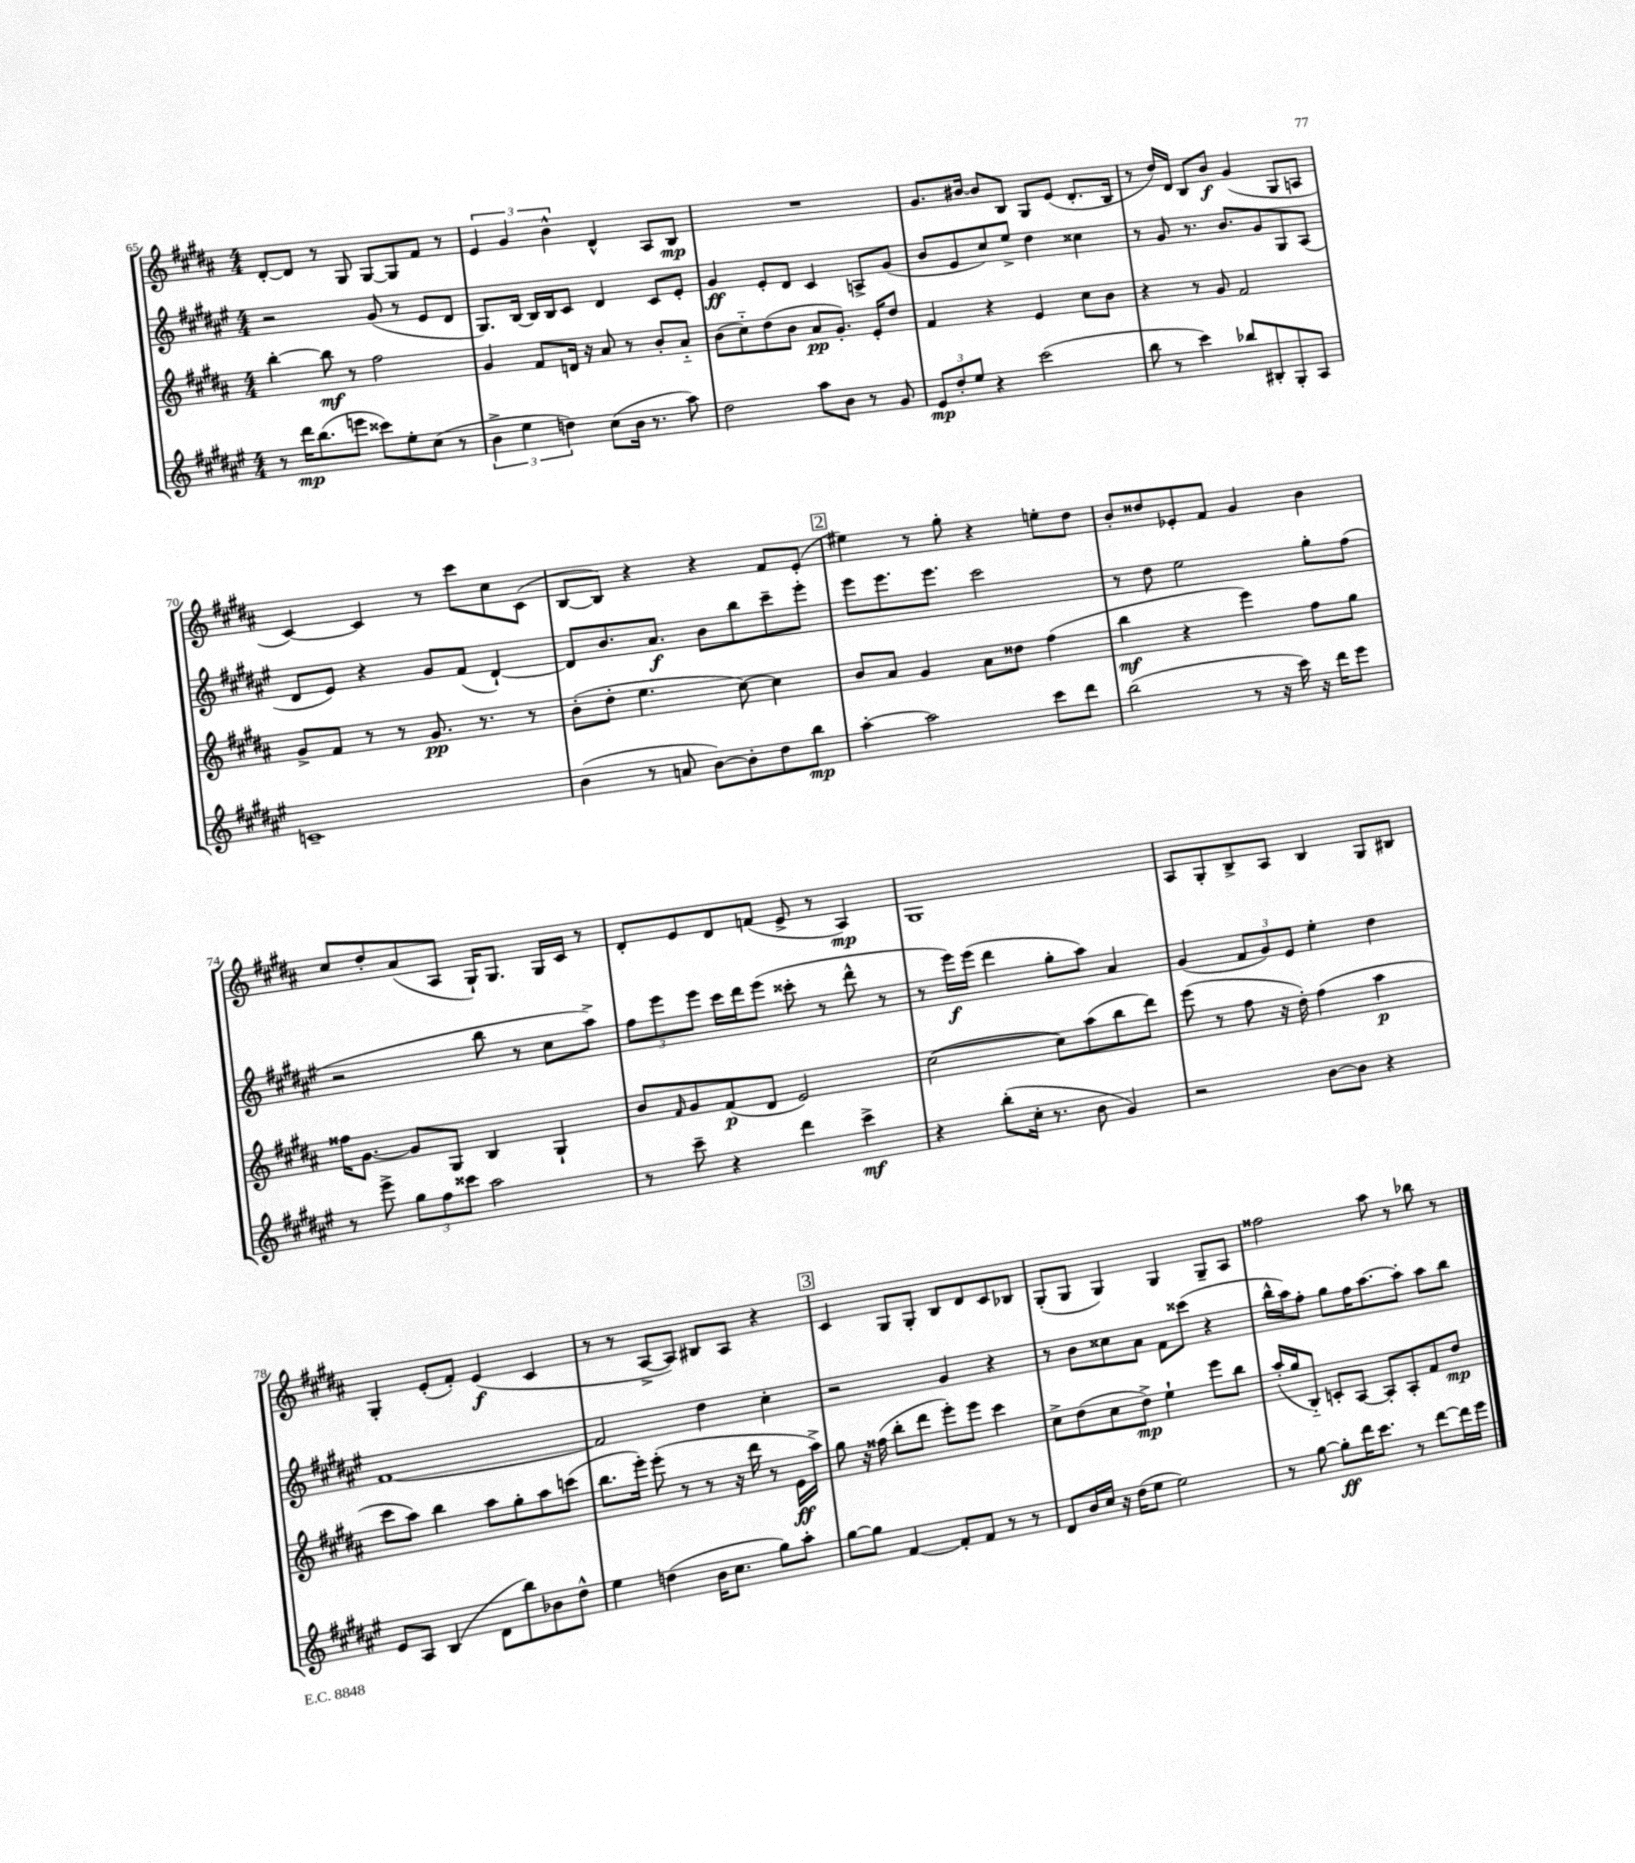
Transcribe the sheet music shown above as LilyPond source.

<<
\new StaffGroup <<
\new Staff = "s0" {
    \clef treble \key b \major \numericTimeSignature \time 4/4
    dis'8~-. dis'8 r8 gis8 gis8~ gis8 fis'8 r8 |
    \tuplet 3/2 { e'4 gis'4 b'4-^ } dis'4-^ ais8 b8\mp |
    R1 |
    gis'8. bis'16~ bis'8 b8 gis8 e'8( dis'8.-. b16 |
    r8 dis''16) dis'16 b8 b'8\f gis'4( gis8 a8 |
    cis'4~) cis'4 r8 cis'''8 cis''8 cis'8( |
    b8~ b8) r4 r4 fis'8 e'8-.( |
    \mark \markup { \box "2" } eis''4) r8 gis''8-. r4 e''8-. dis''8 |
    b'8-. disis''8 ees'8-. fis'8 gis'4 b'4 |
    cis''8 dis''8-. ais'8( ais8 gis16-!) gis8. gis16 cis'16 r8 |
    dis'8-. e'8 dis'8 f'8( e'8-> r8 ais4\mp) |
    gis1 |
    ais8 gis8-. b8-> ais8 b4 gis8 bis8 |
    gis4-. e'8-.( fis'8-.) e'4\f( cis'4 |
    r8 r8 ais8~-> ais8) bis8 ais8 r4 |
    \mark \markup { \box "3" } cis'4 gis8 gis8-. b8 dis'8 cis'8 bes8 |
    gis8-.( gis8 gis4) gis4 gis8-- ais8 |
    fisis''2 ais''8 r8 bes''8 r8 \bar "|." |
}
\new Staff = "s1" {
    \clef treble \key fis \major \numericTimeSignature \time 4/4
    r2 gis'8( r8 eis'8 dis'8 |
    gis8.) b16~ b16 b16 cis'8 dis'4 cis'8 eis'8-. |
    gis'4\ff eis'8-. dis'8 cis'4 a8-> gis'8( |
    b'8 eis'8 cis''8) eis''8-> dis''4 cisis''4 |
    r8 gis'8 r8. b'8. gis'8 gis8 ais8( |
    dis'8 eis'8) r4 gis'8 fis'8( dis'4~-!) |
    dis'8 b'8. ais'8.\f b'8 b''8 cis'''8-- eis'''8-. |
    \mark \markup { \box "2" } eis'''8 eis'''8. eis'''8. cis'''2 |
    r8 dis''8 eis''2 gis''8-. fis''8( |
    r2 b''8 r8 cis''8 ais''8->) |
    \tuplet 3/2 { fis''8 eis'''8 eis'''8 } cis'''16 dis'''16 eis'''8( cisis'''8-. r8 dis'''8-^ r8 |
    r8 eis'''16\f) eis'''16( dis'''4 gis''8-. ais''8) ais'4 |
    gis'4( \tuplet 3/2 { fis'8 gis'8) eis'8 } eis''4-. dis''4 |
    fis'1~ |
    fis'2 dis''4 cis''4-. |
    \mark \markup { \box "3" } r2 gis'4 r4 |
    r8 b'8 cisis''8 ais'8 fis'8 cisis'''8( r4 |
    b''16-^ ais''16) fis''8-. gis''8 fis''16 ais''8.~ ais''8-. ais''8 b''8 \bar "|." |
}
\new Staff = "s2" {
    \clef treble \key b \major \numericTimeSignature \time 4/4
    b''4~-. b''8\mf r8 fis''2 |
    gis'4 fis'8 d'16 r16 ais'8 r8 b'8-. ais'8-_ |
    b'8( cis''8-_) dis''8( b'8 ais'8\pp gis'8.-.) e'16-. dis''8 |
    fis'4 r4 e'4 cis''8 b'8 |
    r4 r8 gis'8 fis'2 |
    gis'8-> fis'8 r8 r8 gis'8.\pp r8. r8 |
    b'8-.( dis''8-. e''4. cis''8~) cis''4 |
    \mark \markup { \box "2" } b'8 ais'8 gis'4 ais'8 disis''8 fis''4( |
    b''4\mf r4 e'''4) fis''8 gis''8 |
    fisis''16 gis'8.~ gis'8 gis8 b4 gis4-! |
    b'8 \grace { fis'16 } gis'8 fis'8\p( dis'8 e'2) |
    cis''2~( cis''8) ais''8( b''8 dis'''8) |
    e'''8( r8 fis''8 r16 dis''16-.) fis''4( ais''4\p |
    cis'''8 ais''8) b''4 ais''8 gis''8-. ais''8 c'''8( |
    b''8. e'''16-.) e'''8-.( r8 r8 r16 dis'''16 r8 e'16\ff ais''16->) |
    \mark \markup { \box "3" } gis''8 r16 fisis''16( b''8-. dis'''8 e'''8-.) e'''8 cis'''4 |
    cis''8-> dis''8( cis''8 dis''8->\mp) e''4-! e'''8 b''8 |
    ais''16-.( gis''16 b8-_) c'8-. ais8~ ais8-. ais8-. fis'8 dis''8\mp \bar "|." |
}
\new Staff = "s3" {
    \clef treble \key fis \major \numericTimeSignature \time 4/4
    r8 dis'''16\mp b''8.( e'''8 cisis'''8) eis''8-. cis''8( r8 |
    \tuplet 3/2 { b'4-> eis''4 d''4) } cis''8( b'16 r8. ais''8) |
    dis''2 ais''8 b'8 r8 gis'8 |
    \tuplet 3/2 { eis'8\mp dis''8-. eis''8 } r4 cis'''2( |
    b''8 r8 cis'''4) bes''8 bis8-. gis8-. ais8 |
    c'1-- |
    b'4( r8 a'8 b'8~) b'8-. dis''8 b''8\mp |
    \mark \markup { \box "2" } ais''4~-. ais''2 cis'''8 dis'''8 |
    b''2( r8 r16 cis'''16) r16 dis'''16 eis'''8 |
    r8 eis'''8-> \tuplet 3/2 { gis''8 fis''8 cisis'''8 } ais''2 |
    r8 cis'''8-- r4 dis'''4 cis'''4->\mf |
    r4 b''8-.( cis''16-. r8. b'8 gis'4) |
    r2 b'8~ b'8 r4 |
    eis'8 ais8 b4( dis'8 b''8) bes'8 dis''8-^ |
    eis''4 d''4( b'16 cis''8. gis''8) ais''8-. |
    \mark \markup { \box "3" } gis''8~ gis''8 fis'4~ fis'8-. fis'8 r8 r8 |
    dis'8 b'16 cis''16 r16 dis''16( eis''8 eis''2) |
    r8 gis''8~ gis''8-.\ff dis'''16 cis'''8. r8 dis'''8~ dis'''16 eis'''16 \bar "|." |
}
>>
>>
\layout { \context { \Score currentBarNumber = #65 } }
